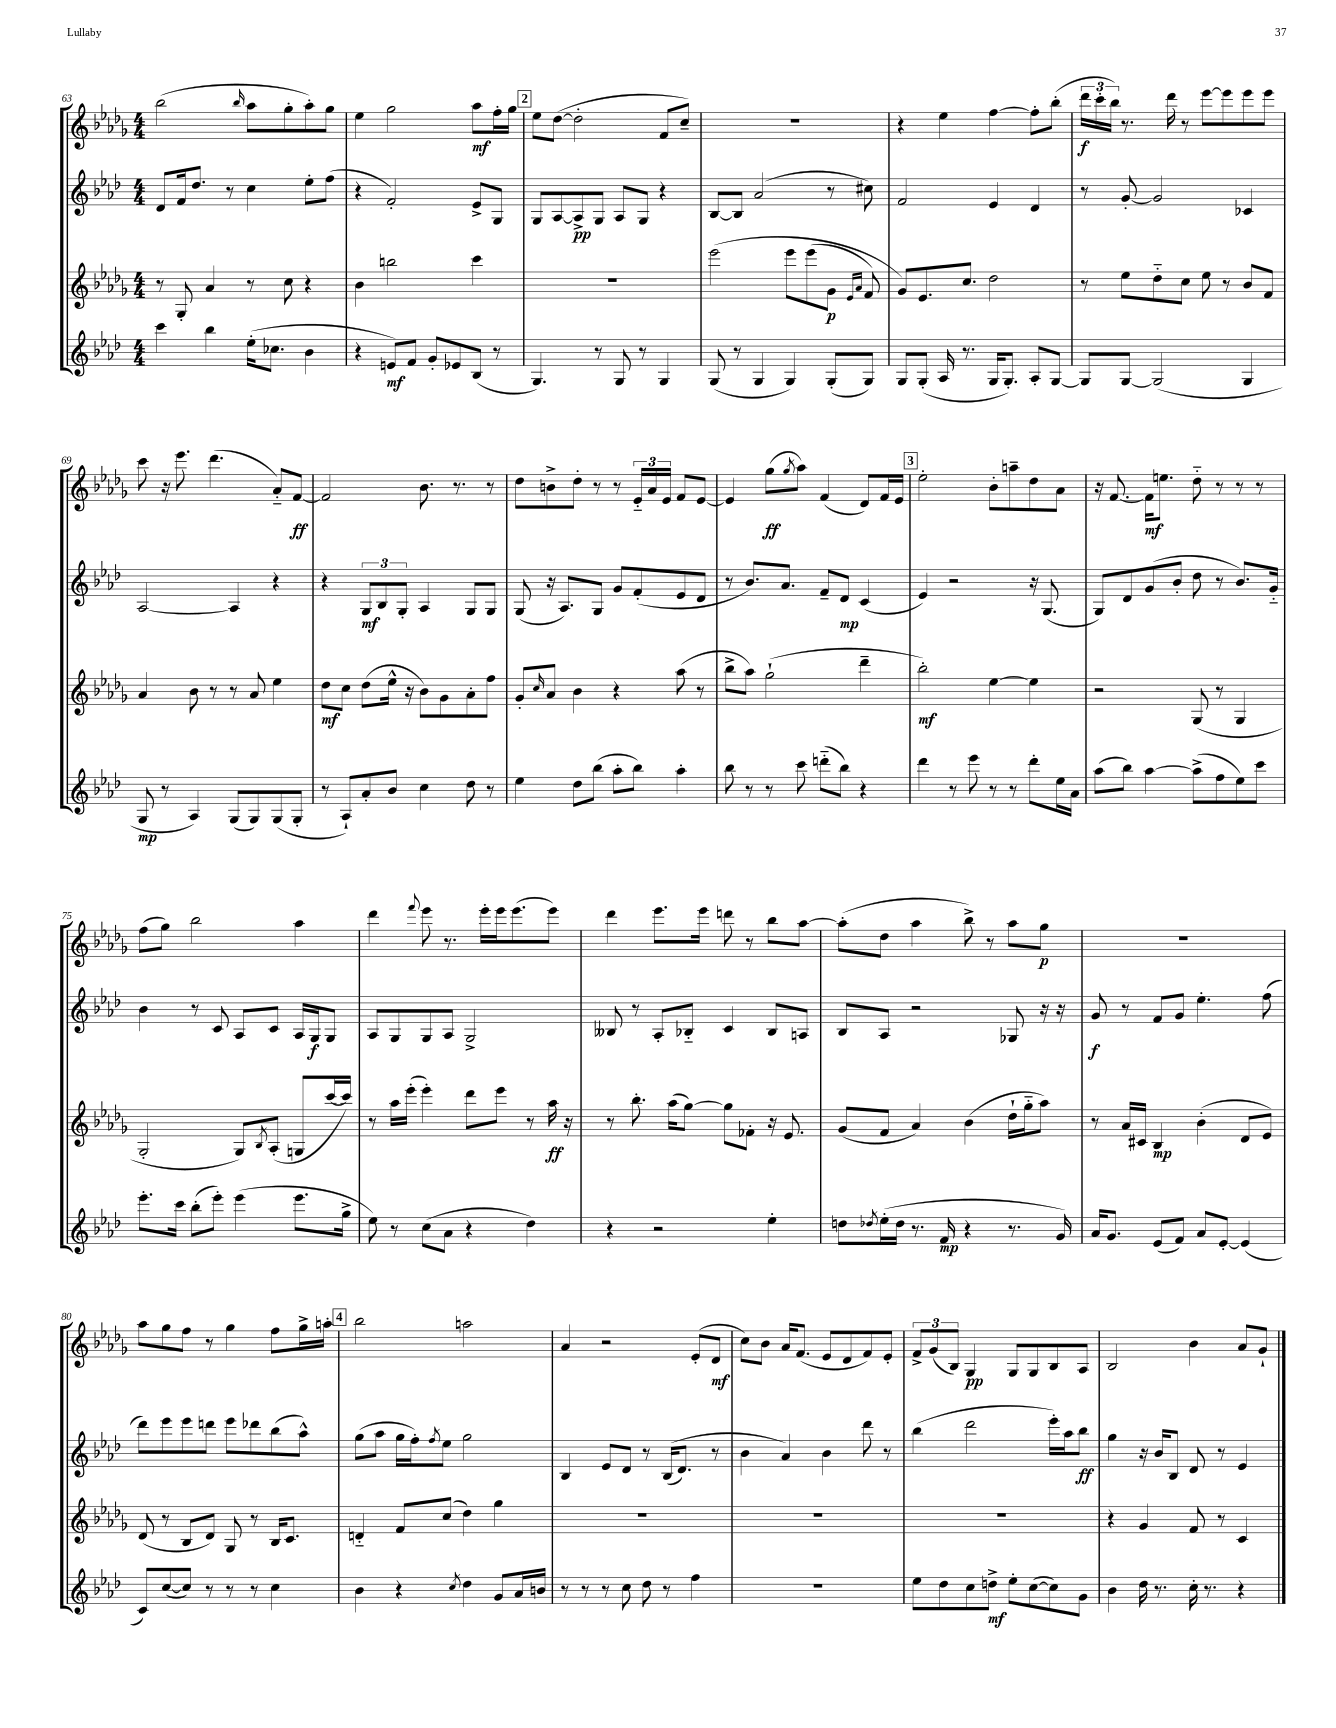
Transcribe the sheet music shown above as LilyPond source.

<<
\new StaffGroup <<
\new Staff = "s0" {
    \clef treble \key des \major \numericTimeSignature \time 4/4
    bes''2( \grace { bes''16 } aes''8 ges''8-. aes''8-.) ges''8 |
    ees''4 ges''2 aes''8\mf f''16-. ges''16 |
    \mark \markup { \box "2" } ees''8 des''8~( des''2-. f'8 c''8--) |
    R1 |
    r4 ees''4 f''4~ f''8-. bes''8-.( |
    \tuplet 3/2 { des'''16\f c'''16-. bes''16) } r8. des'''16 r8 ees'''8~ ees'''8 ees'''8 ees'''8 |
    c'''8 r16 ees'''8. des'''4.( aes'8-_) f'8~\ff |
    f'2 bes'8. r8. r8 |
    des''8 b'8-> des''8-. r8 r8 \tuplet 3/2 { ees'16-_ aes'16 ees'16 } f'8 ees'8~ |
    ees'4 ges''8\ff( \acciaccatura { ges''8 } aes''8) f'4( des'8) f'16 ees'16 |
    \mark \markup { \box "3" } ees''2-. bes'8-. a''8-- des''8 aes'8 |
    r16 f'8.~ f'16\mf e''8. des''8-_ r8 r8 r8 |
    f''8( ges''8) bes''2 aes''4 |
    des'''4 \appoggiatura { f'''8 } ees'''8 r8. ees'''16-. ees'''16 ees'''8.( ees'''8) |
    des'''4 ees'''8. ees'''16 d'''8 r8 bes''8 aes''8~ |
    aes''8-.( des''8 aes''4 bes''8->) r8 aes''8 ges''8\p |
    R1 |
    aes''8 ges''8 f''8 r8 ges''4 f''8 ges''16-> a''16-. |
    \mark \markup { \box "4" } bes''2 a''2 |
    aes'4 r2 ees'8-.( des'8\mf |
    c''8) bes'8 aes'16 f'8.( ees'8 des'8 f'8) ees'8-. |
    \tuplet 3/2 { f'8-> ges'8( bes8) } ges4\pp ges8 ges8 bes8 aes8 |
    bes2 bes'4 aes'8 ges'8-! \bar "|." |
}
\new Staff = "s1" {
    \clef treble \key aes \major \numericTimeSignature \time 4/4
    des'8 f'16 des''8. r8 c''4 ees''8-. f''8( |
    r4 f'2-.) ees'8-> g8 |
    \mark \markup { \box "2" } g8 aes8~ aes8->\pp g8 aes8 g8 r4 |
    bes8~ bes8 aes'2( r8 cis''8) |
    f'2 ees'4 des'4 |
    r8 g'8~-. g'2 ces'4 |
    aes2~ aes4 r4 |
    r4 \tuplet 3/2 { g8\mf bes8 g8-. } aes4 g8 g8 |
    g8( r16 aes8.) g8 g'8 f'8-.( ees'8 des'8 |
    r8 bes'8.) aes'8. f'8-- des'8\mp c'4( |
    \mark \markup { \box "3" } ees'4) r2 r16 g8.( |
    g8) des'8 g'8( bes'8-. des''8 r8 bes'8.) g'16-_ |
    bes'4 r8 c'8 aes8 c'8 aes16 g16\f g8 |
    aes8 g8 g8 aes8 g2-> |
    beses8 r8 aes8-. bes8-_ c'4 bes8 a8 |
    bes8 aes8 r2 ges8 r16 r16 |
    g'8\f r8 f'8 g'8 ees''4.-. f''8( |
    des'''8) ees'''8 ees'''8 d'''8 ees'''8 des'''8 bes''8( aes''8-^) |
    \mark \markup { \box "4" } g''8( aes''8 g''16 f''16-.) \acciaccatura { f''8 } ees''8 g''2 |
    bes4 ees'8 des'8 r8 bes16(\( des'8.) r8 |
    bes'4 aes'4\) bes'4 des'''8 r8 |
    bes''4( des'''2 ees'''16-.) aes''16 bes''8\ff |
    g''4 r16 bes'16 bes8 des'8 r8 ees'4 \bar "|." |
}
\new Staff = "s2" {
    \clef treble \key des \major \numericTimeSignature \time 4/4
    r8 ges8-. aes'4 r8 c''8 r4 |
    bes'4 b''2 c'''4 |
    \mark \markup { \box "2" } R1 |
    ees'''2\( ees'''8 ees'''8( ges'8\p \grace { ees'16 aes'16 } f'8) |
    ges'8\) ees'8. c''8. des''2 |
    r8 ees''8 des''8-_ c''8 ees''8 r8 bes'8 f'8 |
    aes'4 bes'8 r8 r8 aes'8 ees''4 |
    des''8\mf c''8 des''8( ees''16-^ r16 bes'8) ges'8 aes'8-. f''8 |
    ges'8-. \grace { c''16 } aes'8 bes'4 r4 aes''8( r8 |
    bes''8-> aes''8) ges''2-!( des'''4-- |
    \mark \markup { \box "3" } bes''2-.\mf) ees''4~ ees''4 |
    r2 ges8( r8 ges4 |
    ges2-. ges8) \acciaccatura { bes8 } aes8-.( g8 c'''16~ c'''16) |
    r8 aes''16 ees'''16-.( ees'''4-.) des'''8 ees'''8 r8 aes''16\ff r16 |
    r8 bes''8.-. aes''16( ges''8~) ges''8 fes'8-. r16 ees'8. |
    ges'8( f'8 aes'4) bes'4( des''16-! ges''16-_ aes''8) |
    r8 aes'16 cis'16 bes4\mp bes'4-.( des'8 ees'8) |
    des'8( r8 bes8 des'8) ges8 r8 bes16 c'8. |
    \mark \markup { \box "4" } d'4-_ f'8 c''8( des''4) ges''4 |
    R1 |
    R1 |
    R1 |
    r4 ges'4 f'8 r8 c'4 \bar "|." |
}
\new Staff = "s3" {
    \clef treble \key aes \major \numericTimeSignature \time 4/4
    c'''4 bes''4 ees''16-.( ces''8. bes'4 |
    r4 e'8\mf) f'8 g'8-. ees'8 bes8( r8 |
    \mark \markup { \box "2" } g4.) r8 g8 r8 g4 |
    g8( r8 g4 g4) g8-.( g8) |
    g8 g8-.( aes16 r8. g16 g8.-.) aes8-. g8~ |
    g8 g8~ g2( g4 |
    g8\mp r8 aes4) g8( g8) g8( g8-. |
    r8 aes8-!) aes'8-. bes'8 c''4 des''8 r8 |
    ees''4 des''8 bes''8( aes''8-. bes''8) aes''4-. |
    bes''8 r8 r8 c'''8 d'''8-_( bes''8) r4 |
    \mark \markup { \box "3" } des'''4 r8 ees'''8 r8 r8 des'''8-. ees''16 aes'16 |
    aes''8( bes''8) aes''4~ aes''8->( f''8 ees''8) c'''8 |
    ees'''8.-. c'''16 bes''8-.( ees'''8-.) ees'''4( ees'''8. g''16-> |
    ees''8) r8 c''8( aes'8 r4 des''4) |
    r4 r2 ees''4-. |
    d''8 \acciaccatura { des''8 } ees''16-.( des''16 r8. f'16\mp r4 r8. g'16) |
    aes'16 g'8. ees'8( f'8) aes'8 ees'8~-. ees'4( |
    c'8) c''8~( c''8) r8 r8 r8 c''4 |
    \mark \markup { \box "4" } bes'4 r4 \acciaccatura { c''8 } des''4 g'8 aes'16 b'16 |
    r8 r8 r8 c''8 des''8 r8 f''4 |
    r1 |
    ees''8 des''8 c''8 d''8->\mf ees''8-. c''8~( c''8) g'8 |
    bes'4 des''16 r8. c''16-. r8. r4 \bar "|." |
}
>>
>>
\layout { \context { \Score currentBarNumber = #63 } }
